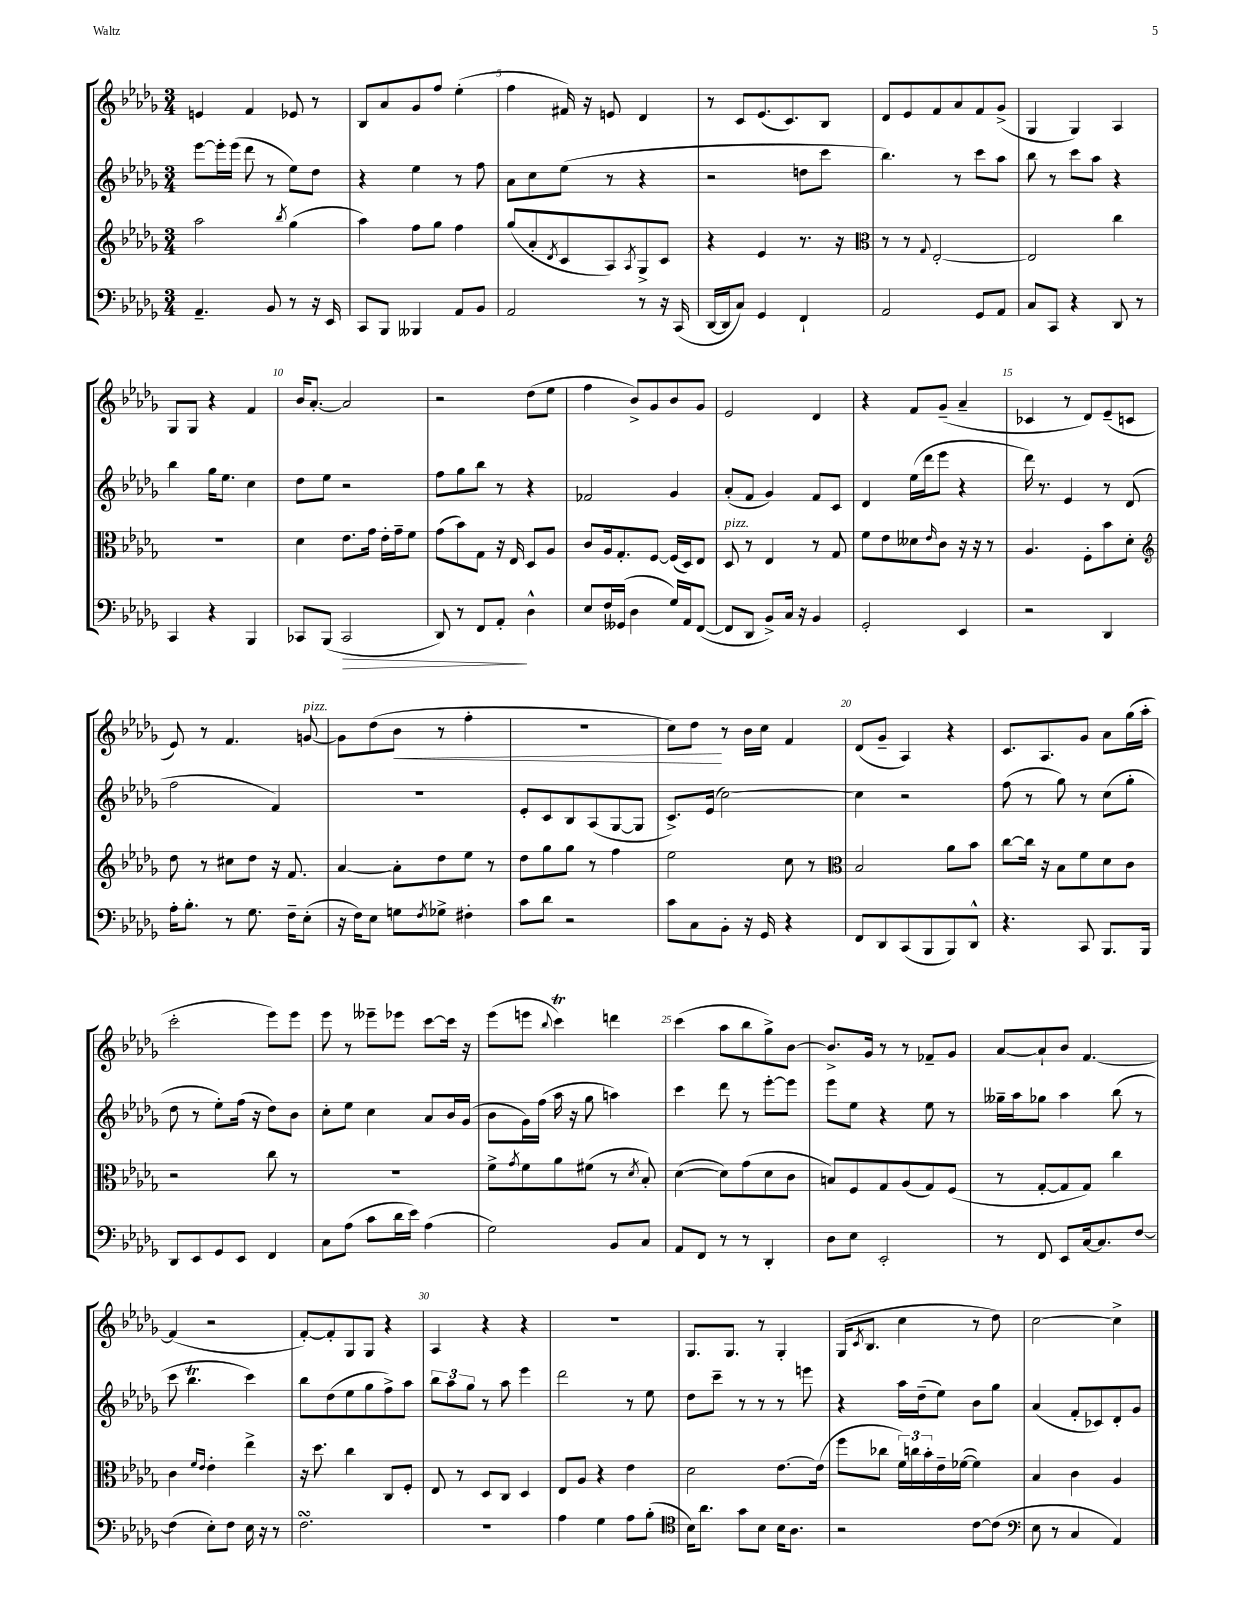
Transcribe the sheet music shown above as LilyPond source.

<<
\new StaffGroup <<
\new Staff = "s0" {
    \clef treble \key des \major \numericTimeSignature \time 3/4
    e'4 f'4 ees'8 r8 |
    bes8 aes'8 ges'8 f''8 ees''4-.( |
    f''4 fis'16) r16 e'8 des'4 |
    r8 c'8 ees'8.( c'8.) bes8 |
    des'8 ees'8 f'8 aes'8 f'8 ges'8->( |
    ges4 ges4) aes4 |
    ges8 ges8 r4 f'4 |
    bes'16 aes'8.~-. aes'2 |
    r2 des''8( ees''8 |
    f''4 bes'8->) ges'8 bes'8 ges'8 |
    ees'2 des'4 |
    r4 f'8 ges'8--( aes'4-- |
    ces'4 r8 des'8) ees'8--( c'8 |
    ees'8) r8 f'4. g'8~^\markup { \italic "pizz." } |
    g'8 des''8( bes'8\< r8 f''4-. |
    R2. |
    c''8) des''8\! r8 bes'16 c''16 f'4 |
    des'8( ges'8-- aes4) r4 |
    c'8. aes8. ges'8 aes'8 ges''16( aes''16-. |
    c'''2-. ees'''8) ees'''8 |
    ees'''8 r8 eeses'''8-- ees'''8 c'''8~ c'''16 r16 |
    ees'''8( e'''8 \appoggiatura { bes''8 } c'''4\trill) d'''4 |
    c'''4( aes''8 bes''8 ges''8->) bes'8~ |
    bes'8.-> ges'16 r8 r8 fes'8-- ges'8 |
    aes'8~ aes'8-! bes'8 f'4.~ |
    f'4( r2 |
    f'8~-.) f'8-. ges8 ges8 r4 |
    aes4 r4 r4 |
    R2. |
    ges8. ges8. r8 ges4-. |
    ges16( \acciaccatura { c'8 } bes8. c''4 r8 des''8) |
    c''2~ c''4-> \bar "|." |
}
\new Staff = "s1" {
    \clef treble \key des \major \numericTimeSignature \time 3/4
    ees'''8~ ees'''16-. ees'''16( des'''8 r8 ees''8) des''8 |
    r4 ees''4 r8 f''8 |
    aes'8 c''8 ees''8( r8 r4 |
    r2 d''8 c'''8 |
    bes''4.) r8 c'''8 aes''8 |
    bes''8 r8 c'''8 aes''8 r4 |
    bes''4 ges''16 ees''8. c''4 |
    des''8 ees''8 r2 |
    f''8 ges''8 bes''8 r8 r4 |
    fes'2 ges'4 |
    aes'8-.( f'8 ges'4) f'8 c'8 |
    des'4 ees''16( des'''16 ees'''8 r4 |
    des'''16) r8. ees'4 r8 des'8( |
    f''2 f'4) |
    R2. |
    ees'8-. c'8 bes8 aes8( ges8~ ges8 |
    c'8.->) ees'16( c''2~) |
    c''4 r2 |
    f''8( r8 ges''8) r8 c''8( ges''8-. |
    des''8 r8 ees''8-.) f''16( r16 des''8) bes'8 |
    c''8-. ees''8 c''4 aes'8 bes'16 ges'16( |
    bes'8 ges'16) f''16( aes''16 r16 ges''8 a''4) |
    c'''4 des'''8 r8 ees'''8~-. ees'''8 |
    ees'''8 ees''8 r4 ees''8 r8 |
    geses''16-- aes''16 ges''8 aes''4 bes''8( r8 |
    c'''8 bes''4.\trill c'''4) |
    bes''8 des''8( ees''8 ges''8 f''8->) aes''8 |
    \tuplet 3/2 { bes''8 aes''8 ges''8 } r8 aes''8 ees'''4 |
    des'''2 r8 ees''8 |
    des''8 c'''8-- r8 r8 r8 e'''8 |
    r4 aes''16 des''16--( ees''8) bes'8 ges''8 |
    aes'4( f'8-. ces'8) des'8-. ges'8 \bar "|." |
}
\new Staff = "s2" {
    \clef treble \key des \major \numericTimeSignature \time 3/4
    aes''2 \acciaccatura { bes''8 } ges''4( |
    aes''4) f''8 ges''8 f''4 |
    ges''8( aes'8-. \acciaccatura { des'8 } c'8 aes8) \acciaccatura { aes8 } ges8-> c'8 |
    r4 ees'4 r8. r16 |
    \clef alto r8 r8 \appoggiatura { ges8 } ees2~-. |
    ees2 c''4 |
    R2. |
    des'4 ees'8. ges'16 ees'16-. ges'16-- f'8 |
    ges'8( bes'8) ges8 r16 ees16 des8 aes8 |
    c'8 aes16 ges8.-. f8~ f16( des16) ees8 |
    des8^\markup { \italic "pizz." } r8 ees4 r8 ges8 |
    f'8 ees'8 deses'8 \grace { ees'16 } c'8 r16 r16 r8 |
    aes4. f8-. bes'8 des'8-. |
    \clef treble des''8 r8 cis''8 des''8 r16 f'8. |
    aes'4~ aes'8-. des''8 ees''8 r8 |
    des''8 ges''8 ges''8 r8 f''4 |
    ees''2 c''8 r8 |
    \clef alto bes2 aes'8 bes'8 |
    c''8~ c''16 r16 bes8 f'8 des'8 c'8 |
    r2 c''8 r8 |
    R2. |
    f'8-> \acciaccatura { ges'8 } f'8 aes'8 fis'8( r8 \acciaccatura { des'8 } bes8-.) |
    des'4~( des'8) ges'8( des'8 c'8 |
    b8) f8 ges8 aes8( ges8) f8( |
    r8 ges8~-. ges8 ges8) c''4 |
    c'4 \grace { f'16 ees'16 } ees'4-. ees''4-> |
    r16 des''8. c''4 c8 f8-. |
    ees8 r8 des8 c8 des4 |
    ees8 aes8 r4 ees'4 |
    des'2 ees'8.~ ees'16( |
    f''8 ces''8 \tuplet 3/2 { f'16) c''16 bes'16-. } ees'16-- fes'16~( fes'4) |
    bes4 c'4 aes4 \bar "|." |
}
\new Staff = "s3" {
    \clef bass \key des \major \numericTimeSignature \time 3/4
    aes,4.-- bes,8 r8 r16 ees,16 |
    c,8 bes,,8 beses,,4 aes,8 bes,8 |
    aes,2 r8 r16 c,16( |
    des,16~ des,16 c8) ges,4 f,4-! |
    aes,2 ges,8 aes,8 |
    c8 c,8 r4 des,8 r8 |
    c,4 r4 bes,,4 |
    ces,8 bes,,8( ces,2\> |
    des,8) r8 f,8 aes,8-.\! des4-^ |
    ees8 f16 geses,16( des4 ges16) aes,16 f,8~( |
    f,8 des,8 bes,8->) c16 r16 bes,4 |
    ges,2-. ees,4 |
    r2 des,4 |
    aes16-. bes8.-. r8 ges8. f16-- ees8-.( |
    r16 f16) ees8 g8 \acciaccatura { f8 } ges8-> fis4-. |
    c'8 des'8 r2 |
    c'8 c8 bes,8-. r16 ges,16 r4 |
    f,8 des,8 c,8( bes,,8 bes,,8) des,8-^ |
    r4. c,8 bes,,8. bes,,16 |
    des,8 ees,8 ges,8 ees,8 f,4 |
    c8 aes8( c'8 des'16 ees'16) aes4( |
    ges2) bes,8 c8 |
    aes,8 f,8 r8 r8 des,4-. |
    des8 ees8 ees,2-. |
    r8 f,8 ees,8 c16~ c8. f8~ |
    f4( ees8-.) f8 ees16 r16 r8 |
    f2.\turn |
    R2. |
    aes4 ges4 aes8 bes8-.( |
    \clef tenor bes16) aes'8. ges'8 bes8 bes16 aes8. |
    r2 c'8~ c'8( |
    \clef bass ees8 r8 c4 aes,4) \bar "|." |
}
>>
>>
\layout { \context { \Score currentBarNumber = #3 \override BarNumber.break-visibility = ##(#f #t #t) barNumberVisibility = #(every-nth-bar-number-visible 5) } }
